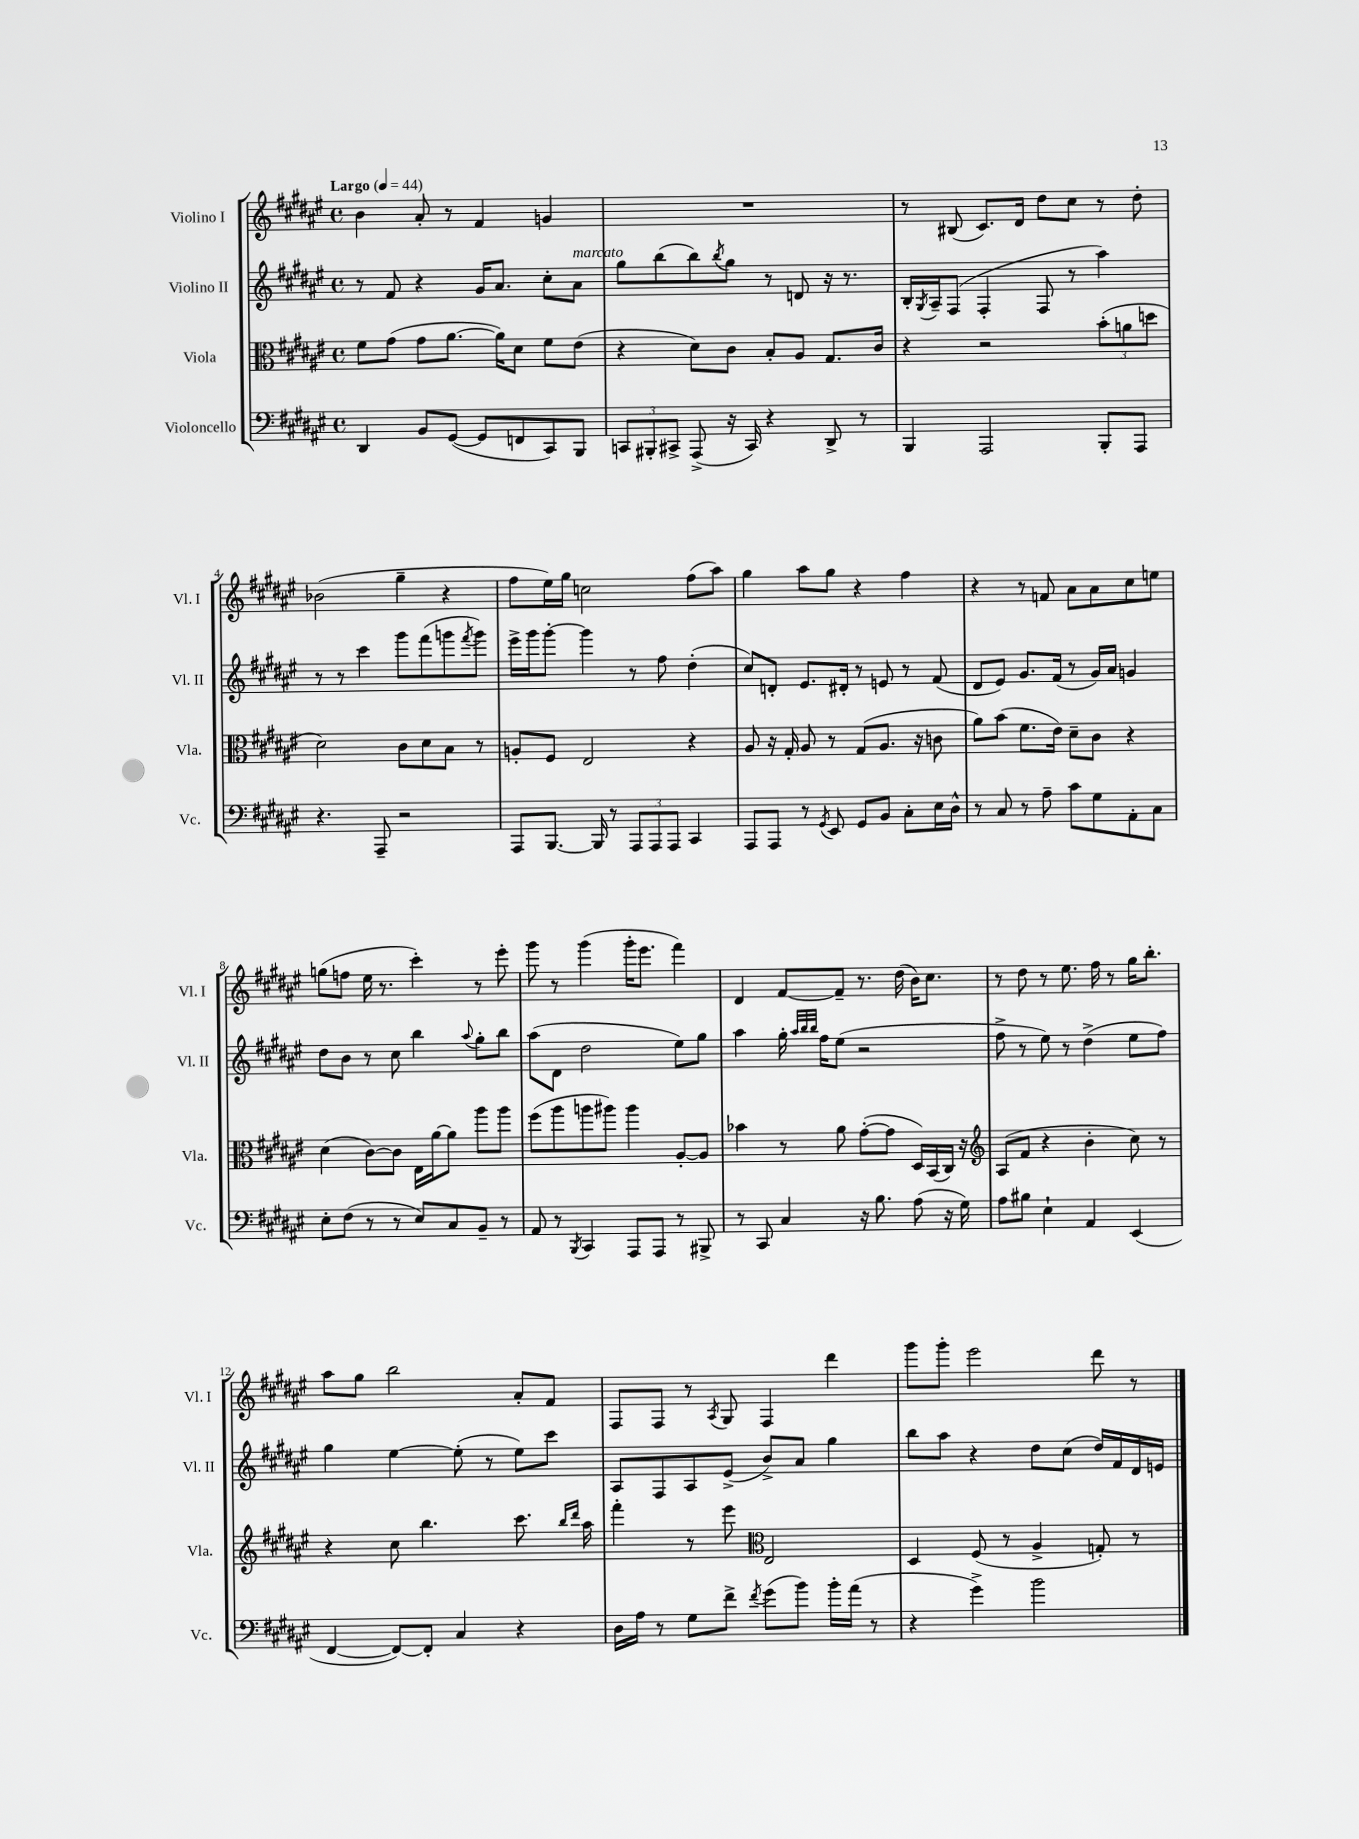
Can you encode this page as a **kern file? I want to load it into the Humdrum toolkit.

**kern	**kern	**kern	**kern
*staff4	*staff3	*staff2	*staff1
*clefF4	*clefC3	*clefG2	*clefG2
*k[f#c#g#d#a#e#]	*k[f#c#g#d#a#e#]	*k[f#c#g#d#a#e#]	*k[f#c#g#d#a#e#]
*M4/4	*M4/4	*M4/4	*M4/4
*met(c)	*met(c)	*met(c)	*met(c)
*MM44	*MM44	*MM44	*MM44
4DD#/	8f#\L	8r	4b\
.	(8g#\J	8f#/	.
8BB/L	8g#\L	4r	8a#'/
([8GG#/J	[8.a#\J	.	8r
8GG#/]L	.	16g#/LK	4f#/
.	16a#\]LK)	8.a#/J	.
8FF/	8d#\J	.	.
8CC#/)	8f#\L	8cc#'\L	4g/
8BBB/J	(8e#\J	8a#\J	.
=	=	=	=
12CC/L	4r	8gg#\L	1r
12BBB#'/	.	.	.
.	.	(8bb\	.
12CC#^/J	.	.	.
(8AAA#^/	8d#\L)	8bb\)	.
.	.	8qbb/	.
16r	8c#\J	8gg#\J	.
16CC#/)	.	.	.
4r	8B'/L	8r	.
.	8A#/J	8d/	.
8DD#^/	8.G#/L	16r	.
.	.	8.r	.
8r	.	.	.
.	16c#/Jk	.	.
=	=	=	=
4BBB/	4r	16B'/LL	8r
.	.	8qG#/	.
.	.	16A#~/J	.
.	.	(8F#/J	(8B#/
2AAA#/	2r	4F#'/	8.c#/L)
.	.	.	16d#/Jk
.	.	8F#/	8dd#\L
.	.	8r	8cc#\J
8BBB'/L	(12b'\L	4aa#\)	8r
.	12a\	.	.
8AAA#/J	.	.	8dd#'\
.	12dd\J	.	.
=	=	=	=
4.r	2d#\)	8r	(2b-\
.	.	8r	.
.	.	4ccc#\	.
8AAA#~/	.	.	.
2r	8c#\L	8ggg#\L	4gg#~\
.	8d#\	(8fff#\	.
.	8B\J	8ggg\	4r
.	.	8qfff#/	.
.	8r	8ggg\J)	.
=	=	=	=
8AAA#/L	8A'/L	16eee#^\LL	8ff#\L
.	.	16ggg#\J	.
[8.BBB/J	8F#/J	[8ggg#'\J	16ee#\L)
.	.	.	16gg#\JJ
.	2E#/	4ggg#\]	2cc\
16BBB/]	.	.	.
8r	.	.	.
12AAA#/L	.	8r	.
12AAA#/	.	.	.
.	.	8ff#\	.
12AAA#/J	.	.	.
4CC#/	4r	(4dd#'\	(8ff#\L
.	.	.	8aa#\J)
=	=	=	=
8AAA#/L	8A#/	8cc#/L)	4gg#\
8AAA#/J	16r	8d'/J	.
.	16G#'/	.	.
8r	8A#/	8.e#/L	8aa#\L
8qGG#/	.	.	.
8EE#/	8r	.	8gg#\J
.	.	16d#'/Jk	.
8GG#/L	(8G#/L	8r	4r
8BB/J	8.A#/J	8e/	.
8C#'\L	.	8r	4ff#\
.	16r	.	.
16E#\L	8c\	(8f#/	.
16D#^^\JJ	.	.	.
=	=	=	=
8r	8a#\L)	8d#/L	4r
8C#/	(8b\J	8e#/J)	.
8r	8.f#\L	8.g#/L	8r
8A#~\	.	.	8f/
.	16e#\Jk)	(16f#/Jk	.
8c#\L	8d#~\L	8r	8a#\L
8G#\	8c#\J	16g#/LL)	8a#\
.	.	16a#/JJ	.
8AA#'\	4r	4g/	8cc#\
8C#\J	.	.	8ee\J
=	=	=	=
8E#'\L	(4d#\	8dd#\L	(8gg\L
(8F#\J	.	8b\J	8ff\J
8r	[8c#\L)	8r	16ee#\
.	.	.	8.r
8r	8c#\]J	8cc#\	.
8E#/L)	16E#\LL	4bb\	4ccc#'\)
.	[16a#\J	.	.
8C#/	8a#\]J	.	.
.	.	8qqaa#/	.
8BB~/J	8aa#\L	8gg#'\L	8r
8r	8aa#\J	8bb\J	8eee#'\
=	=	=	=
8AA#/	(8ff#\L	(8aa#\L	8ggg#\
8r	8aa#\	8d#\J	8r
8qBBB/	.	.	.
4CC#/	8aa\	2dd#\	(4ggg#\
.	8aa#\J)	.	.
8AAA#/L	4aa#\	.	16ggg#'\LK
.	.	.	8.eee#\J
8AAA#/J	.	.	.
8r	[8A#'/L	8ee#\L)	4fff#\)
8BBB#^/	8A#/]J	8gg#\J	.
=	=	=	=
8r	4b-\	4aa#\	4d#/
8CC#/	.	.	.
4C#/	8r	16gg#'\	[8f#/L
.	.	32qqaa#/LLL	.
.	.	32qqbb/	.
.	.	32qqbb/JJJ	.
.	.	16ff#\LK	.
.	8a#\	(8ee#\J	8f#~/]J
16r	([8g#'\L	2r	8.r
8.B\	.	.	.
.	8g#\]J	.	.
.	.	.	(16dd#\
(8A#\	16D#/LL)	.	16b\LK)
.	(16BB/	.	8.cc#\J
16r	16C#/JJ)	.	.
16G#\)	16r	.	.
=	=	=	=
*	*clefG2	*	*
8A#\L	(8A#/L	8ff#^\	8r
8B#\J	8f#/J	8r	8dd#\
4E#`\	4r	8ee#\)	8r
.	.	8r	8.ee#\
4AA#/	4b'\	(4dd#^\	.
.	.	.	16ff#\
.	.	.	8r
(4EE#/	8cc#\)	8ee#\L	16gg#\LK
.	.	.	8.bb'\J
.	8r	8ff#\J)	.
=	=	=	=
[4FF#/	4r	4gg#\	8aa#\L
.	.	.	8gg#\J
8FF#/_L)	8cc#\	[4ee#\	2bb\
8FF#'/]J	4.bb\	.	.
4C#/	.	(8ee#'\]	.
.	.	8r	.
4r	8.ccc#\	8ee#\L)	8a#'/L
.	.	8ccc#\J	8f#/J
.	16qqbb/LL	.	.
.	16qqddd#/JJ	.	.
.	16aa#\	.	.
=	=	=	=
16D#\LL	4fff#'\	8A#/L	8F#/L
16A#\JJ	.	.	.
8r	.	8F#/	8F#/J
8G#\L	8r	8A#/	8r
.	.	.	8qA#/
8f#^\J	8eee#\	(8e#^/J	8G#/
*	*clefC3	*	*
8qf#/	.	.	.
(8g#\L	2E#/	8b^/L)	4F#/
8b\J)	.	8a#/J	.
16b'\LL	.	4gg#\	4ddd#\
(16a#\JJ	.	.	.
8r	.	.	.
=	=	=	=
4r	4D#/	8bb\L	8ggg#\L
.	.	8aa#\J	8ggg#'\J
4g#^\)	(8F#/	4r	2eee#\
.	8r	.	.
2b\	4A#^/	8dd#\L	.
.	.	(8cc#\J	.
.	8G'/)	16dd#/LL)	8ddd#\
.	.	16f#/	.
.	8r	16d#/	8r
.	.	16e/JJ	.
==	==	==	==
*-	*-	*-	*-
